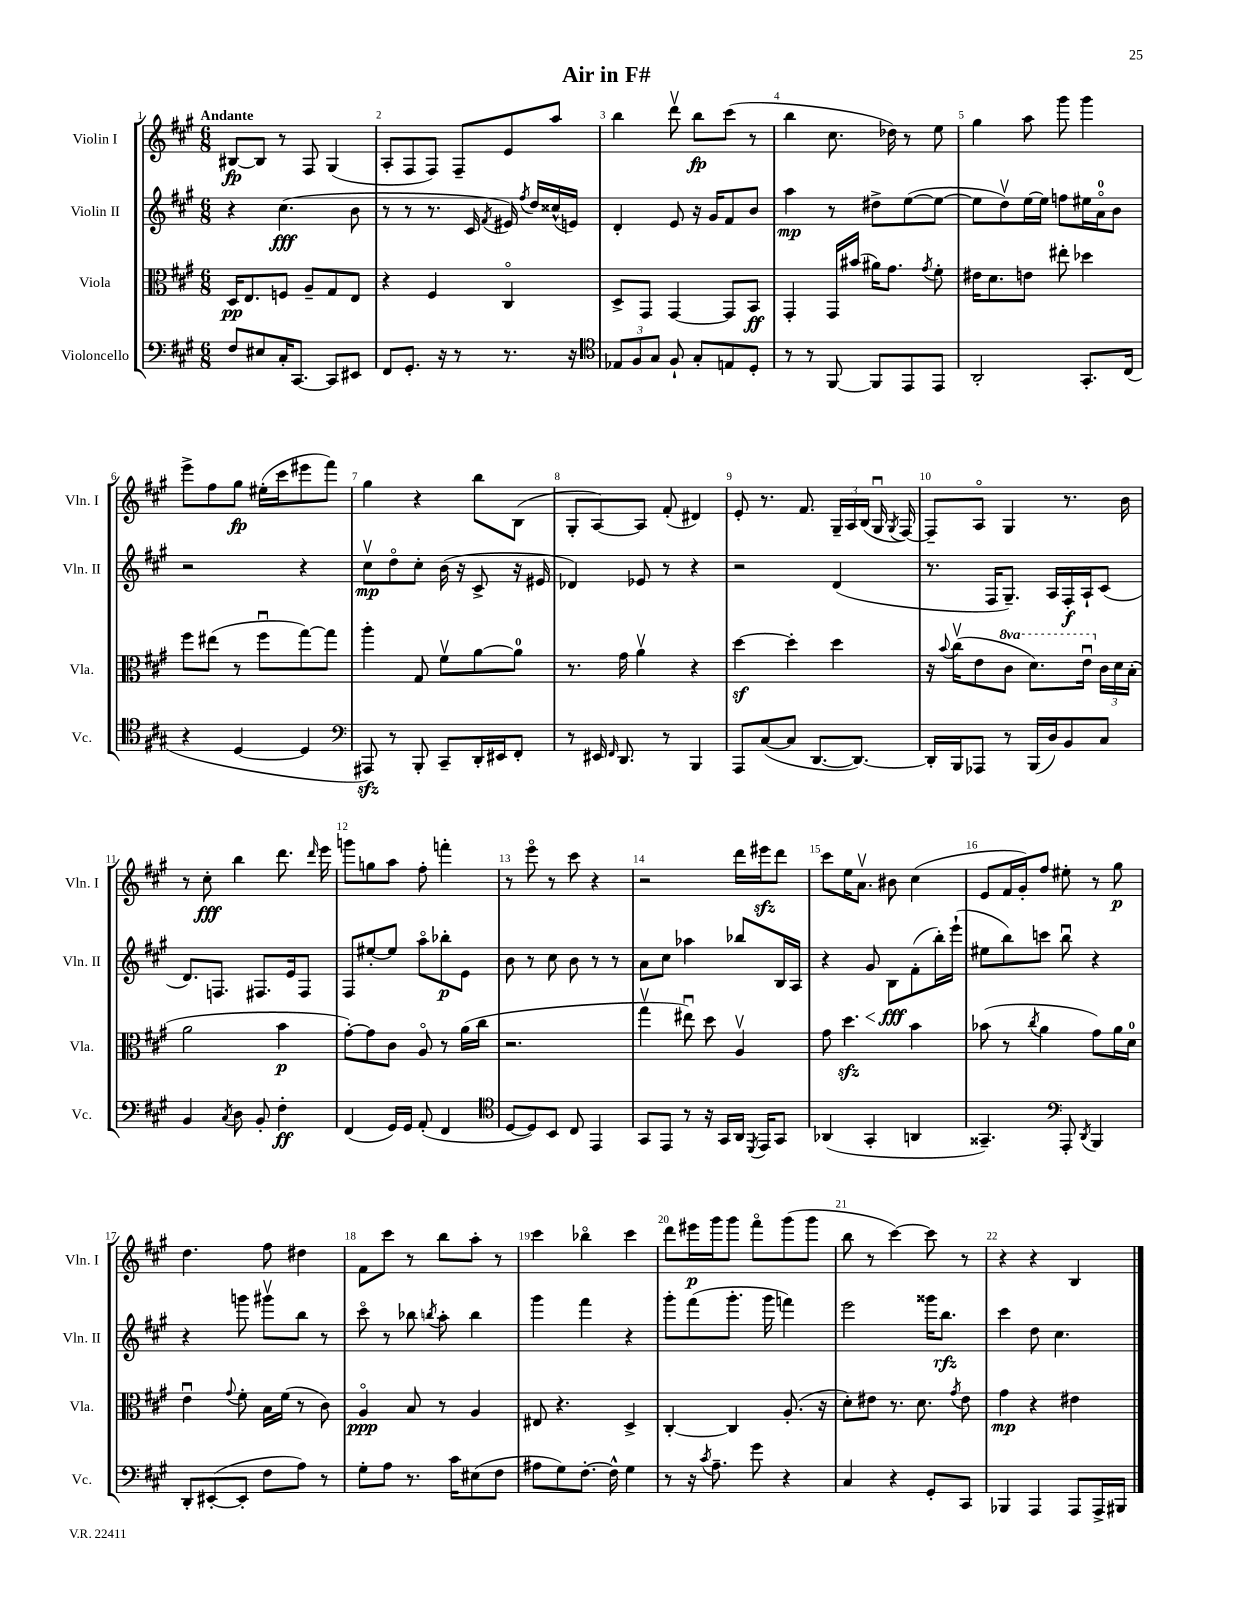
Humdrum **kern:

**kern	**dynam	**kern	**dynam	**kern	**dynam	**kern	**dynam
*part4	*part4	*part3	*part3	*part2	*part2	*part1	*part1
*staff4	*staff4	*staff3	*staff3	*staff2	*staff2	*staff1	*staff1
*I"Violoncello	*	*I"Viola	*	*I"Violin II	*	*I"Violin I	*
*I'Vc.	*	*I'Vla.	*	*I'Vln. II	*	*I'Vln. I	*
*clefF4	*	*clefC3	*	*clefG2	*	*clefG2	*
*k[f#c#g#]	*	*k[f#c#g#]	*	*k[f#c#g#]	*	*k[f#c#g#]	*
*M6/8	*	*M6/8	*	*M6/8	*	*M6/8	*
=1	=1	=1	=1	=1	=1	=1	=1
!	!	!	!	!	!	!LO:TX:a:B:t=Andante	!
8F#/L	.	16D/KL	pp	4r	.	[8B#X/L	fp
.	.	8.E/	.	.	.	.	.
8E#X/	.	.	.	.	.	8B#/J]	.
16C#'/K	.	8Fn/J	.	(4.cc#\	fff	8r	.
[8.CC#/J	.	.	.	.	.	.	.
.	.	8A~/L	.	.	.	8F#/	.
8CC#/L]	.	8G#/	.	.	.	(4G#/	.
8EE#X/J	.	8E/J	.	8b\	.	.	.
=2	=2	=2	=2	=2	=2	=2	=2
8FF#/L	.	4r	.	8r	.	8A'/L	.
8.GG#'/J	.	.	.	8r	.	8F#/	.
.	.	4F#/	.	8.r	.	8F#/J)	.
16r	.	.	.	.	.	.	.
8r	.	.	.	.	.	8F#~/L	.
.	.	.	.	16c#/	.	.	.
.	.	.	.	8qf#/	.	.	.
8.r	.	4C#/	.	16e#X/)	.	8e/	.
.	.	.	.	8qff#/	.	.	.
.	.	.	.	16dd/LL	.	.	.
.	.	.	.	(16cc##X^^/	.	8aa/J	.
16r	.	.	.	16en/JJ)	.	.	.
=3	=3	=3	=3	=3	=3	=3	=3
*clefC4	*	*	*	*	*	*	*
12E-X/L	.	8D^/L	.	4d'/	.	4bb\	.
12F#/	.	.	.	.	.	.	.
.	.	8GG#/J	.	.	.	.	.
12G#/J	.	.	.	.	.	.	.
8F#`/	.	[4GG#/	.	8e/	.	8dddv\	.
8G#'/L	.	.	.	16r	.	8bb\L	fp
.	.	.	.	16g#/KL	.	.	.
8En/	.	8GG#/L]	.	8f#/	.	(8ccc#\J	.
8D'/J	.	8BB/J	ff	8b/J	.	8r	.
=4	=4	=4	=4	=4	=4	=4	=4
8r	.	4GG#'/	.	4aa\	mp	4bb\	.
8r	.	.	.	.	.	.	.
[8FF#/	.	16GG#/LL	.	8r	.	8.cc#\	.
.	.	(16b#X/JJ	.	.	.	.	.
8FF#/L]	.	16a#X\KL)	.	8dd#X^\L	.	.	.
.	.	8.g#\J	.	.	.	16dd-X\)	.
8EE/	.	.	.	([8ee\	.	8r	.
.	.	8qg#/	.	.	.	.	.
8EE/J	.	8f#'\	.	8ee\J_	.	8ee\	.
=5	=5	=5	=5	=5	=5	=5	=5
2AA'/	.	16e#X\KL	.	8ee\L]	.	4gg#\	.
.	.	8.d\	.	.	.	.	.
.	.	.	.	8ddv\)	.	.	.
.	.	8en\J	.	[16ee\L	.	8aa\	.
.	.	.	.	16ee\JJ]	.	.	.
.	.	8ee#X'\	.	8ffn\L	.	8ggg#\	.
8.GG#'/L	.	4dd-X\	.	16ee#X\L	.	4ggg#\	.
.	.	.	.	16a\J	.	.	.
.	.	.	.	8b\J	.	.	.
(16C#/Jk	.	.	.	.	.	.	.
!!LO:LB:g=z
=6	=6	=6	=6	=6	=6	=6	=6
4r	.	8ff#\L	.	2r	.	8eee^\L	.
.	.	(8ee#X\J	.	.	.	8ff#\	.
[4D/	.	8r	.	.	.	8gg#\J	fp
.	.	8ff#u\L	.	.	.	(16ee#X'\LL	.
.	.	.	.	.	.	16ccc#\J	.
4D/]	.	[8gg#\)	.	4r	.	8eee#X\	.
.	.	8gg#\J]	.	.	.	8fff#\J)	.
=7	=7	=7	=7	=7	=7	=7	=7
*clefF4	*	*	*	*	*	*	*
8AAA#Xzz/)	.	4aa'\	.	8cc#v\L	mp	4gg#\	.
8r	.	.	.	8dd\	.	.	.
8BBB'/	.	8G#/	.	8cc#'\J	.	4r	.
8CC#~/L	.	8f#v\L	.	(16b\	.	.	.
.	.	.	.	16r	.	.	.
16DD'/L	.	[8a\	.	8c#^/	.	8bb\L	.
16EE#X/J	.	.	.	.	.	.	.
8FF#'/J	.	8a\J]	.	16r	.	(8B\J	.
.	.	.	.	16e#X/	.	.	.
=8	=8	=8	=8	=8	=8	=8	=8
8r	.	8.r	.	4d-X/)	.	8G#'/L	.
16EE#X/	.	.	.	.	.	[8A/)	.
16qqFF#/	.	.	.	.	.	.	.
8.DD/	.	16g#\	.	.	.	.	.
.	.	4av\	.	8e-X/	.	8A/J]	.
8r	.	.	.	8r	.	(8f#'/	.
4BBB/	.	4r	.	4r	.	4d#X/)	.
=9	=9	=9	=9	=9	=9	=9	=9
8AAA/L	.	[4ddz\	.	2r	.	8e'/	.
([8C#/	.	.	.	.	.	8.r	.
8C#/J]	.	4dd'\]	.	.	.	.	.
.	.	.	.	.	.	8.f#/	.
[8.DD/L	.	.	.	.	.	.	.
.	.	4dd\	.	(4d/	.	24G#~/LL	.
.	.	.	.	.	.	24A/	.
8.DD/J_)	.	.	.	.	.	.	.
.	.	.	.	.	.	(24B/JJ	.
.	.	.	.	.	.	16G#u/	.
.	.	.	.	.	.	8qG#/	.
.	.	.	.	.	.	[16F#/)	.
=10	=10	=10	=10	=10	=10	=10	=10
16DD'/LL]	.	16r	.	8.r	.	8F#~/L]	.
.	.	8qqb/	.	.	.	.	.
16BBB/J	.	(16cc#v\KL	.	.	.	.	.
8AAA-X/J	.	8e\	.	.	.	8A/J	.
.	.	.	.	16F#/KL	.	.	.
*	*	*8va	*	*	*	*	*
8r	.	8cc#\J	.	8.G#~/J)	.	4G#/	.
(16BBB/LL	.	8.dd\L)	.	.	.	.	.
16D/J)	.	.	.	16A/LL	.	.	.
8BB/	.	.	.	16F#'/	f	8.r	.
.	.	16eeu\Jk	.	16A`/J	.	.	.
*	*	*X8va	*	*	*	*	*
8C#/J	.	24c#\LL	.	(8c#/J	.	.	.
.	.	24d\	.	.	.	.	.
.	.	.	.	.	.	16b\	.
.	.	(24B'\JJ	.	.	.	.	.
!!LO:LB:g=z
=11	=11	=11	=11	=11	=11	=11	=11
4BB/	.	2a\	.	8.d/L)	.	8r	.
.	.	.	.	.	.	8cc#'\	fff
.	.	.	.	8.Fn/J	.	.	.
8qC#/	.	.	.	.	.	.	.
8D\	.	.	.	.	.	4bb\	.
8BB'/	.	.	.	8.F#X/L	.	.	.
4F#'\	ff	4b\	p	.	.	8.ddd\	.
.	.	.	.	16e/k	.	.	.
.	.	.	.	8F#/J	.	.	.
.	.	.	.	.	.	16qqddd/	.
.	.	.	.	.	.	16eee\	.
=12	=12	=12	=12	=12	=12	=12	=12
(4FF#/	.	[8g#'\L)	.	8F#/L	.	8gggn\L	.
.	.	8g#\]	.	[8ee#X'/	.	8ggn\	.
16GG#/LL)	.	8c#\J	.	8ee#/J]	.	8aa\J	.
16GG#/JJ	.	.	.	.	.	.	.
(8AA'/	.	8A/	.	8aa\L	.	8ff#'\	.
4FF#/	.	8r	.	8bb-X'\	p	4fffn'\	.
.	.	(16a\LL	.	8e\J	.	.	.
.	.	16cc#\JJ	.	.	.	.	.
=13	=13	=13	=13	=13	=13	=13	=13
*clefC4	*	*	*	*	*	*	*
[8D/L	.	2.r	.	8b\	.	8r	.
8D/])	.	.	.	8r	.	8eee\	.
8BB/J	.	.	.	8cc#\	.	8r	.
8C#/	.	.	.	8b\	.	8ccc#\	.
4EE/	.	.	.	8r	.	4r	.
.	.	.	.	8r	.	.	.
=14	=14	=14	=14	=14	=14	=14	=14
8GG#/L	.	4gg#v\	.	8a\L	.	2r	.
8EE/J	.	.	.	8cc#\J	.	.	.
8r	.	8ee#Xu\)	.	4aa-X\	.	.	.
16r	.	8dd\	.	.	.	.	.
16GG#/LL	.	.	.	.	.	.	.
16AA/JJ	.	4Av/	.	8bb-X/L	.	16ddd\LL	.
8qDD/	.	.	.	.	.	.	.
16EE/KL	.	.	.	.	.	16eee#Xzz\J	.
8GG#/J	.	.	.	16B/L	.	8ddd\J	.
.	.	.	.	16A/JJ	.	.	.
=15	=15	=15	=15	=15	=15	=15	=15
(4AA-X/	.	8g#\	.	4r	.	8ccc#\L	.
.	.	4.ddzz\	.	.	.	16ee\K	.
.	.	.	.	.	.	8.av\J	.
!	!	!	!	!	!LO:HP:b	!	!
4GG#'/	.	.	.	8g#/	<	.	.
.	.	.	.	8B\L	fff	8b#X\	.
4AAn/	.	4b\	.	(8f#'\	[	(4cc#\	.
.	.	.	.	16bb'\L)	.	.	.
.	.	.	.	(16eee`\JJ	.	.	.
=16	=16	=16	=16	=16	=16	=16	=16
4.GG##X~/)	.	(8b-X\	.	8ee#X\L	.	8e/L	.
.	.	8r	.	8bb\)	.	16f#/L	.
.	.	.	.	.	.	16g#'/J)	.
.	.	8qcc#/	.	.	.	.	.
.	.	4a\	.	8cccn\J	.	8ff#/J	.
*clefF4	*	*	*	*	*	*	*
8AAA'/	.	.	.	8bbu\	.	8ee#X'\	.
8qDD/	.	.	.	.	.	.	.
4BBB/	.	8g#\L)	.	4r	.	8r	.
.	.	16a\L	.	.	.	8gg#\	p
.	.	16d\JJ	.	.	.	.	.
!!LO:LB:g=z
=17	=17	=17	=17	=17	=17	=17	=17
8DD'/L	.	4eu\	.	4r	.	4.dd\	.
([8EE#X'/	.	.	.	.	.	.	.
.	.	8qqg#/	.	.	.	.	.
8EE#'/J]	.	8f#'\	.	8gggn\	.	.	.
8F#\L	.	16B\LL	.	8ggg#Xv\L	.	8ff#\	.
.	.	(16f#\JJ	.	.	.	.	.
8A\J)	.	8r	.	8bb\J	.	4dd#X\	.
8r	.	8c#\)	.	8r	.	.	.
=18	=18	=18	=18	=18	=18	=18	=18
8G#'\L	.	4A/	ppp	8ccc#\	.	8f#\L	.
8A\J	.	.	.	8r	.	8ccc#\J	.
8.r	.	8B/	.	8bb-X\	.	8r	.
.	.	.	.	8qbbn/	.	.	.
.	.	8r	.	8aa'\	.	8bb\L	.
16c#\KL	.	.	.	.	.	.	.
(8E#X\	.	4A/	.	4bb\	.	8aa'\J	.
8F#\J	.	.	.	.	.	8r	.
=19	=19	=19	=19	=19	=19	=19	=19
8A#X\L	.	8E#X/	.	4ggg#\	.	4ccc#\	.
8G#\)	.	4.r	.	.	.	.	.
[8.F#'\J	.	.	.	4fff#\	.	4bb-X\	.
16F#^^\]	.	.	.	.	.	.	.
4G#\	.	4D^/	.	4r	.	4ccc#\	.
=20	=20	=20	=20	=20	=20	=20	=20
8r	.	[4C#'/	.	8ggg#'\L	.	8ddd\L	.
16r	.	.	.	(8fff#\	.	16eee#X\L	p
8qc#/	.	.	.	.	.	.	.
8.A~\	.	.	.	.	.	16ggg#\J	.
.	.	4C#/]	.	8.ggg#'\J	.	8ggg#\J	.
8g#\	.	.	.	.	.	8fff#\L	.
.	.	.	.	16ggg#\	.	.	.
4r	.	(8.A'/	.	4fffn\)	.	(8ggg#\	.
.	.	.	.	.	.	8ggg#\J	.
.	.	16r	.	.	.	.	.
=21	=21	=21	=21	=21	=21	=21	=21
4C#/	.	8d'\L)	.	2eee\	.	8bb\	.
.	.	8e#X\J	.	.	.	8r	.
4r	.	8.r	.	.	.	[4ccc#\)	.
.	.	8.d\	.	.	.	.	.
8GG#'/L	.	.	.	16ggg##X\KL	.	8ccc#\]	.
.	.	.	.	8.bb\J	rfz	.	.
.	.	8qg#/	.	.	.	.	.
8CC#/J	.	8e#\	.	.	.	8r	.
=22	=22	=22	=22	=22	=22	=22	=22
4BBB-X/	.	4g#\	mp	4ccc#\	.	4r	.
4AAA/	.	4r	.	8dd\	.	4r	.
.	.	.	.	4.cc#\	.	.	.
8AAA/L	.	4e#X\	.	.	.	4B/	.
16AAA^/L	.	.	.	.	.	.	.
16BBB#X/JJ	.	.	.	.	.	.	.
==	==	==	==	==	==	==	==
*-	*-	*-	*-	*-	*-	*-	*-
